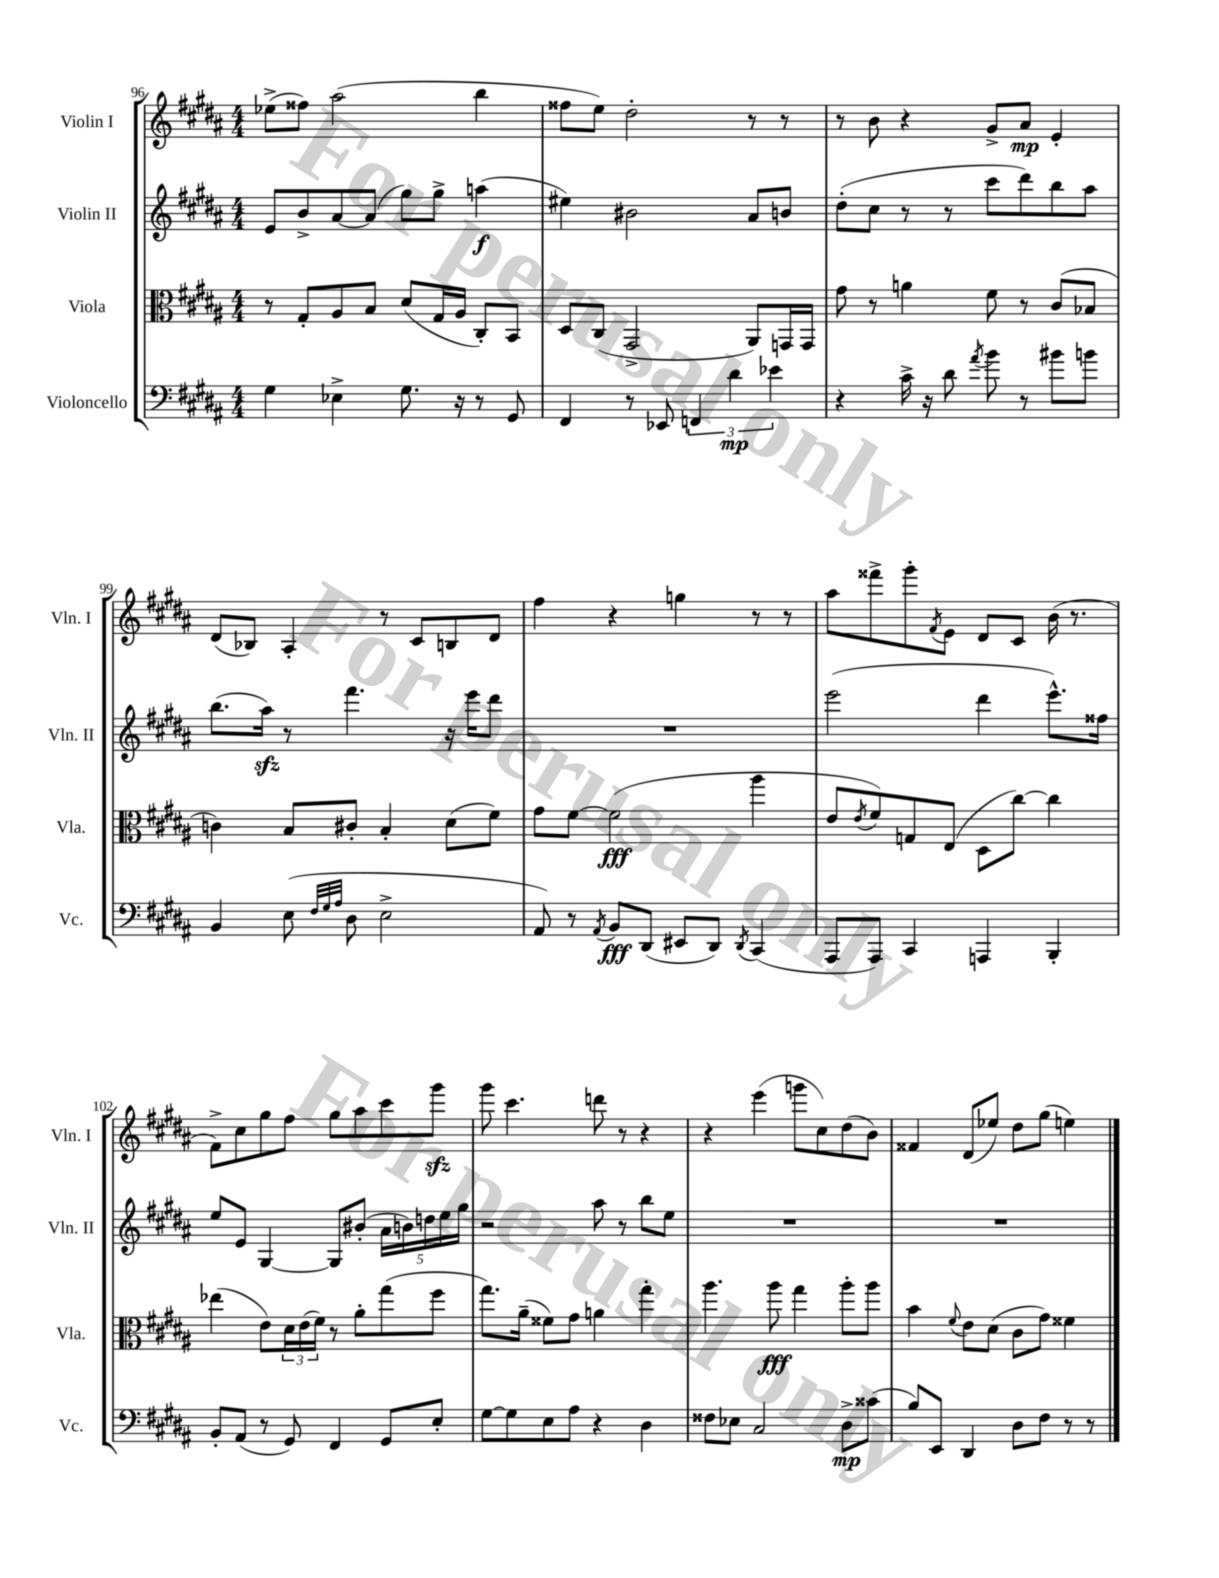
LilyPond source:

<<
\new StaffGroup <<
\new Staff = "s0" \with { instrumentName = "Violin I" shortInstrumentName = "Vln. I" } {
    \clef treble \key b \major \numericTimeSignature \time 4/4
    ees''8->( fisis''8) ais''2( b''4 |
    fisis''8 e''8) dis''2-. r8 r8 |
    r8 b'8 r4 gis'8-> ais'8\mp e'4-. |
    dis'8( bes8) ais4-. r8 cis'8 b8 dis'8 |
    fis''4 r4 g''4 r8 r8 |
    ais''8 fisis'''8-> gis'''8-. \acciaccatura { fis'8 } e'8 dis'8 cis'8 b'16( r8. |
    fis'8->) cis''8 gis''8 fis''8 gis''8 ais''8 cis'''8 gis'''8\sfz |
    gis'''8 cis'''4. d'''8 r8 r4 |
    r4 e'''4( g'''8 cis''8) dis''8( b'8) |
    fisis'4 dis'8( ees''8) dis''8 gis''8( e''4) \bar "|." |
}
\new Staff = "s1" \with { instrumentName = "Violin II" shortInstrumentName = "Vln. II" } {
    \clef treble \key b \major \numericTimeSignature \time 4/4
    e'8 b'8-> ais'8~ ais'8( gis''8) gis''8-> a''4\f( |
    eis''4) bis'2 ais'8 b'8 |
    dis''8-.( cis''8 r8 r8 cis'''8 dis'''8) b''8 ais''8 |
    b''8.( ais''16\sfz) r8 fis'''4. r16 e'''16 dis'''8 |
    R1 |
    e'''2( dis'''4 e'''8.-^) fisis''16 |
    e''8 e'8 gis4~ gis8 bis'8-.( \tuplet 5/4 { ais'16 b'16) d''16 e''16 gis''16 } |
    r2 ais''8 r8 b''8 e''8 |
    R1 |
    R1 \bar "|." |
}
\new Staff = "s2" \with { instrumentName = "Viola" shortInstrumentName = "Vla." } {
    \clef alto \key b \major \numericTimeSignature \time 4/4
    r8 gis8-. ais8 b8 dis'8( gis16 ais16 cis8-.) b,8 |
    dis8 cis8( gis,2-> ais,8) g,16 g,16 |
    gis'8 r8 a'4 fis'8 r8 cis'8( bes8 |
    c'4) b8 cis'8-. b4-. dis'8( fis'8) |
    gis'8 fis'8~ fis'2\fff( ais''4 |
    e'8 \acciaccatura { e'8 } fis'8) g8 e8( dis8 cis''8~) cis''4 |
    ees''4( e'8) \tuplet 3/2 { dis'16 e'16( fis'16) } r8 ais'8-. gis''8( fis''8 |
    gis''8.) ais'16--( fisis'8) gis'8 a'4 gis''4-. |
    ais''4. ais''8\fff gis''4 ais''8-. ais''8 |
    b'4 \appoggiatura { fis'8 } e'8 dis'8( cis'8 gis'8) fisis'4 \bar "|." |
}
\new Staff = "s3" \with { instrumentName = "Violoncello" shortInstrumentName = "Vc." } {
    \clef bass \key b \major \numericTimeSignature \time 4/4
    gis4 ees4-> gis8. r16 r8 gis,8 |
    fis,4 r8 ees,8 \tuplet 3/2 { f,4 dis'4\mp ees'4 } |
    r4 cis'16-> r16 dis'8 \acciaccatura { ais'8 } b'8 r8 bis'8 b'8 |
    b,4 e8( \grace { fis32 gis32 ais32 } dis8 e2-> |
    ais,8) r8 \acciaccatura { ais,8 } b,8\fff dis,8( eis,8 dis,8) \acciaccatura { dis,8 } cis,4( |
    ais,,8 ais,,8) cis,4 a,,4 b,,4-. |
    b,8-. ais,8( r8 gis,8) fis,4 gis,8 e8-. |
    gis8~ gis8 e8 ais8 r4 dis4 |
    fisis8 ees8 cis2 dis8->\mp cisis'8( |
    b8) e,8 dis,4 dis8 fis8 r8 r8 \bar "|." |
}
>>
>>
\layout { \context { \Score currentBarNumber = #96 } }
